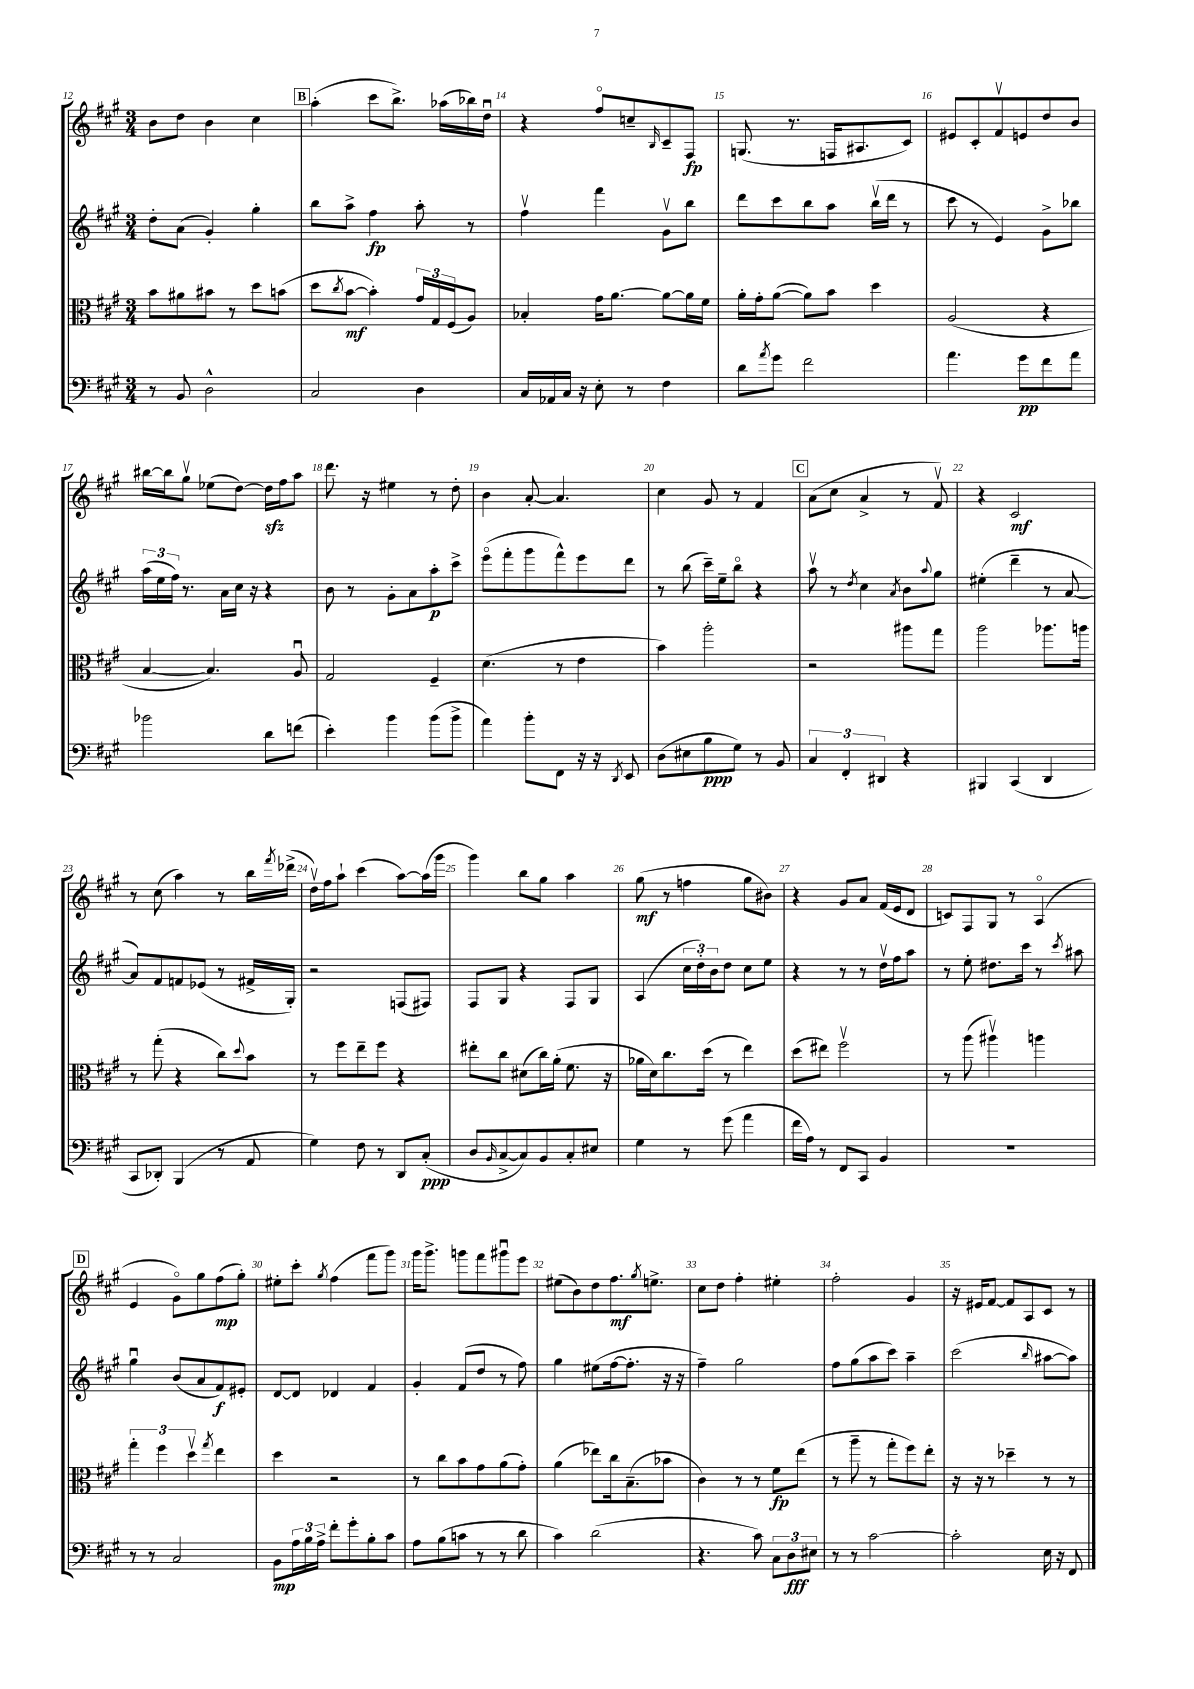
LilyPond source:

<<
\new StaffGroup <<
\new Staff = "s0" {
    \clef treble \key a \major \numericTimeSignature \time 3/4
    b'8 d''8 b'4 cis''4 |
    \mark \markup { \box "B" } a''4-.( cis'''8 b''8.->) aes''16( bes''16) d''16\downbow |
    r4 fis''8\flageolet c''8-- \grace { b16 } cis'8-- fis8\fp |
    g8.( r8. f16 ais8. cis'8) |
    eis'8 cis'8-. fis'8\upbow e'8 d''8 b'8 |
    bis''16~ bis''16 gis''8\upbow ees''8( d''8~) d''16\sfz fis''16 a''8 |
    d'''8. r16 eis''4 r8 d''8-. |
    b'4 a'8~-. a'4. |
    cis''4 gis'8 r8 fis'4 |
    \mark \markup { \box "C" } a'8( cis''8 a'4-> r8 fis'8\upbow) |
    r4 cis'2\mf |
    r8 cis''8( a''4) r8 b''16 \acciaccatura { fis'''8 } des'''16->( |
    d''16\upbow) fis''16 a''8-! cis'''4( a''8~) a''16( gis'''16 |
    gis'''4) b''8 gis''8 a''4 |
    gis''8\mf( r8 f''4 gis''8 bis'8) |
    r4 gis'8 a'8 fis'16( e'16 d'8 |
    c'8) fis8 gis8 r8 a4\flageolet( |
    \mark \markup { \box "D" } e'4 gis'8\flageolet) gis''8 fis''8\mp( gis''8-.) |
    eis''8-. cis'''8-. \acciaccatura { gis''8 } fis''4( fis'''8 gis'''8) |
    gis'''16 gis'''8.-> g'''8 fis'''8 gis'''8\downbow e'''8 |
    eis''8( b'8) d''8 fis''8.\mf \acciaccatura { gis''8 } e''8.-> |
    cis''8 d''8 fis''4-. eis''4-. |
    fis''2-. gis'4 |
    r16 eis'16 fis'8~ fis'8 a8 cis'8 r8 \bar "|." |
}
\new Staff = "s1" {
    \clef treble \key a \major \numericTimeSignature \time 3/4
    d''8-. a'8( gis'4-.) gis''4-. |
    \mark \markup { \box "B" } b''8 a''8-> fis''4\fp a''8-. r8 |
    fis''4\upbow fis'''4 gis'8\upbow b''8 |
    d'''8 cis'''8 b''8 a''8 b''16\upbow( d'''16 r8 |
    cis'''8 r8 e'4) gis'8-> bes''8 |
    \tuplet 3/2 { a''16( e''16 fis''16) } r8. a'16 cis''16 r16 r4 |
    b'8 r8 gis'8-. a'8 a''8-.\p cis'''8-> |
    e'''8\flageolet( fis'''8-. gis'''8 fis'''8-^) e'''8 d'''8 |
    r8 b''8( cis'''16--) e''16-- b''8\flageolet r4 |
    \mark \markup { \box "C" } a''8\upbow r8 \acciaccatura { d''8 } cis''4 \acciaccatura { a'8 } b'8 \appoggiatura { a''8 } gis''8 |
    eis''4-.( d'''4-- r8 a'8~ |
    a'8) fis'8 f'8 ees'8( r8 fis'16-> gis16-.) |
    r2 f8( fis8) |
    fis8 gis8 r4 fis8 gis8 |
    a4( \tuplet 3/2 { cis''16 d''16-.) b'16 } d''8 cis''8 e''8 |
    r4 r8 r8 d''16\upbow fis''16 a''8 |
    r8 e''8-. dis''8. cis'''16 r8 \acciaccatura { cis'''8 } ais''8 |
    \mark \markup { \box "D" } gis''4\downbow b'8( a'8 fis'8\f) eis'8-. |
    d'8~ d'8 des'4 fis'4 |
    gis'4-. fis'8( d''8 r8 fis''8) |
    gis''4 eis''8( fis''16~ fis''8.-. r16 r16 |
    fis''4--) gis''2 |
    fis''8 gis''8( a''8 cis'''8) a''4-- |
    cis'''2( \grace { b''16 } ais''8~ ais''8) \bar "|." |
}
\new Staff = "s2" {
    \clef alto \key a \major \numericTimeSignature \time 3/4
    b'8 ais'8 bis'8 r8 d''8 b'8( |
    \mark \markup { \box "B" } d''8 \acciaccatura { cis''8 } b'8~\mf b'4-.) \tuplet 3/2 { gis'16 gis16 fis16( } a8) |
    bes4-. gis'16 a'8.~ a'8~ a'16 fis'16 |
    a'16-. gis'16-. a'8~( a'8) b'8 d''4 |
    a2( r4 |
    b4~ b4.) a8\downbow |
    gis2 fis4-- |
    d'4.( r8 e'4 |
    b'4) a''2-. |
    \mark \markup { \box "C" } r2 ais''8 gis''8 |
    a''2 aes''8. a''16 |
    r8 gis''8-.( r4 cis''8) \appoggiatura { d''8 } b'8 |
    r8 fis''8 e''8-- fis''8 r4 |
    eis''8-. cis''8 dis'8( cis''16) a'16-.( fis'8. r16 |
    aes'16 d'16) cis''8. d''16( r8 e''4) |
    d''8( eis''8) fis''2\upbow |
    r8 a''8( ais''4\upbow) a''4 |
    \mark \markup { \box "D" } \tuplet 3/2 { gis''4-. fis''4 d''4\upbow } \acciaccatura { gis''8 } e''4 |
    d''4 r2 |
    r8 cis''8 b'8 gis'8 a'8( gis'8-.) |
    a'4( ees''8) cis''16 b8.--( bes'8 |
    cis'4) r8 r8 fis'8\fp e''8( |
    r8 a''8-- r8 gis''8-. fis''8) e''8-. |
    r16 r16 r8 des''4-- r8 r8 \bar "|." |
}
\new Staff = "s3" {
    \clef bass \key a \major \numericTimeSignature \time 3/4
    r8 b,8 d2-^ |
    \mark \markup { \box "B" } cis2 d4 |
    cis16 aes,16 cis16 r16 e8-. r8 fis4 |
    d'8 \acciaccatura { a'8 } gis'8 fis'2 |
    a'4. gis'8\pp fis'8 a'8 |
    bes'2 d'8 f'8( |
    e'4-.) b'4 b'8( b'8-> |
    a'4) b'8-. fis,8 r16 r16 \acciaccatura { d,8 } e,8 |
    d8( eis8 b8\ppp gis8) r8 b,8 |
    \mark \markup { \box "C" } \tuplet 3/2 { cis4 fis,4-. dis,4 } r4 |
    bis,,4 cis,4( d,4 |
    cis,8 des,8-.) b,,4( r8 a,8 |
    gis4) fis8 r8 d,8 cis8-.\ppp( |
    d8 \grace { b,16 } cis8~-> cis8) b,8 cis8-. eis8 |
    gis4 r8 gis'8( a'4 |
    fis'16 a16) r8 fis,8 cis,8 b,4 |
    R2. |
    \mark \markup { \box "D" } r8 r8 cis2 |
    b,8\mp \tuplet 3/2 { a16 b16 a16-> } fis'8-. gis'8-. b8-. cis'8 |
    a8 b8( c'8 r8 r8 d'8 |
    cis'4) d'2( |
    r4. cis'8) \tuplet 3/2 { cis8 d8\fff eis8 } |
    r8 r8 cis'2~ |
    cis'2-. e16 r16 fis,8 \bar "|." |
}
>>
>>
\layout { \context { \Score currentBarNumber = #12 \override BarNumber.break-visibility = ##(#f #t #t) barNumberVisibility = #all-bar-numbers-visible } }
